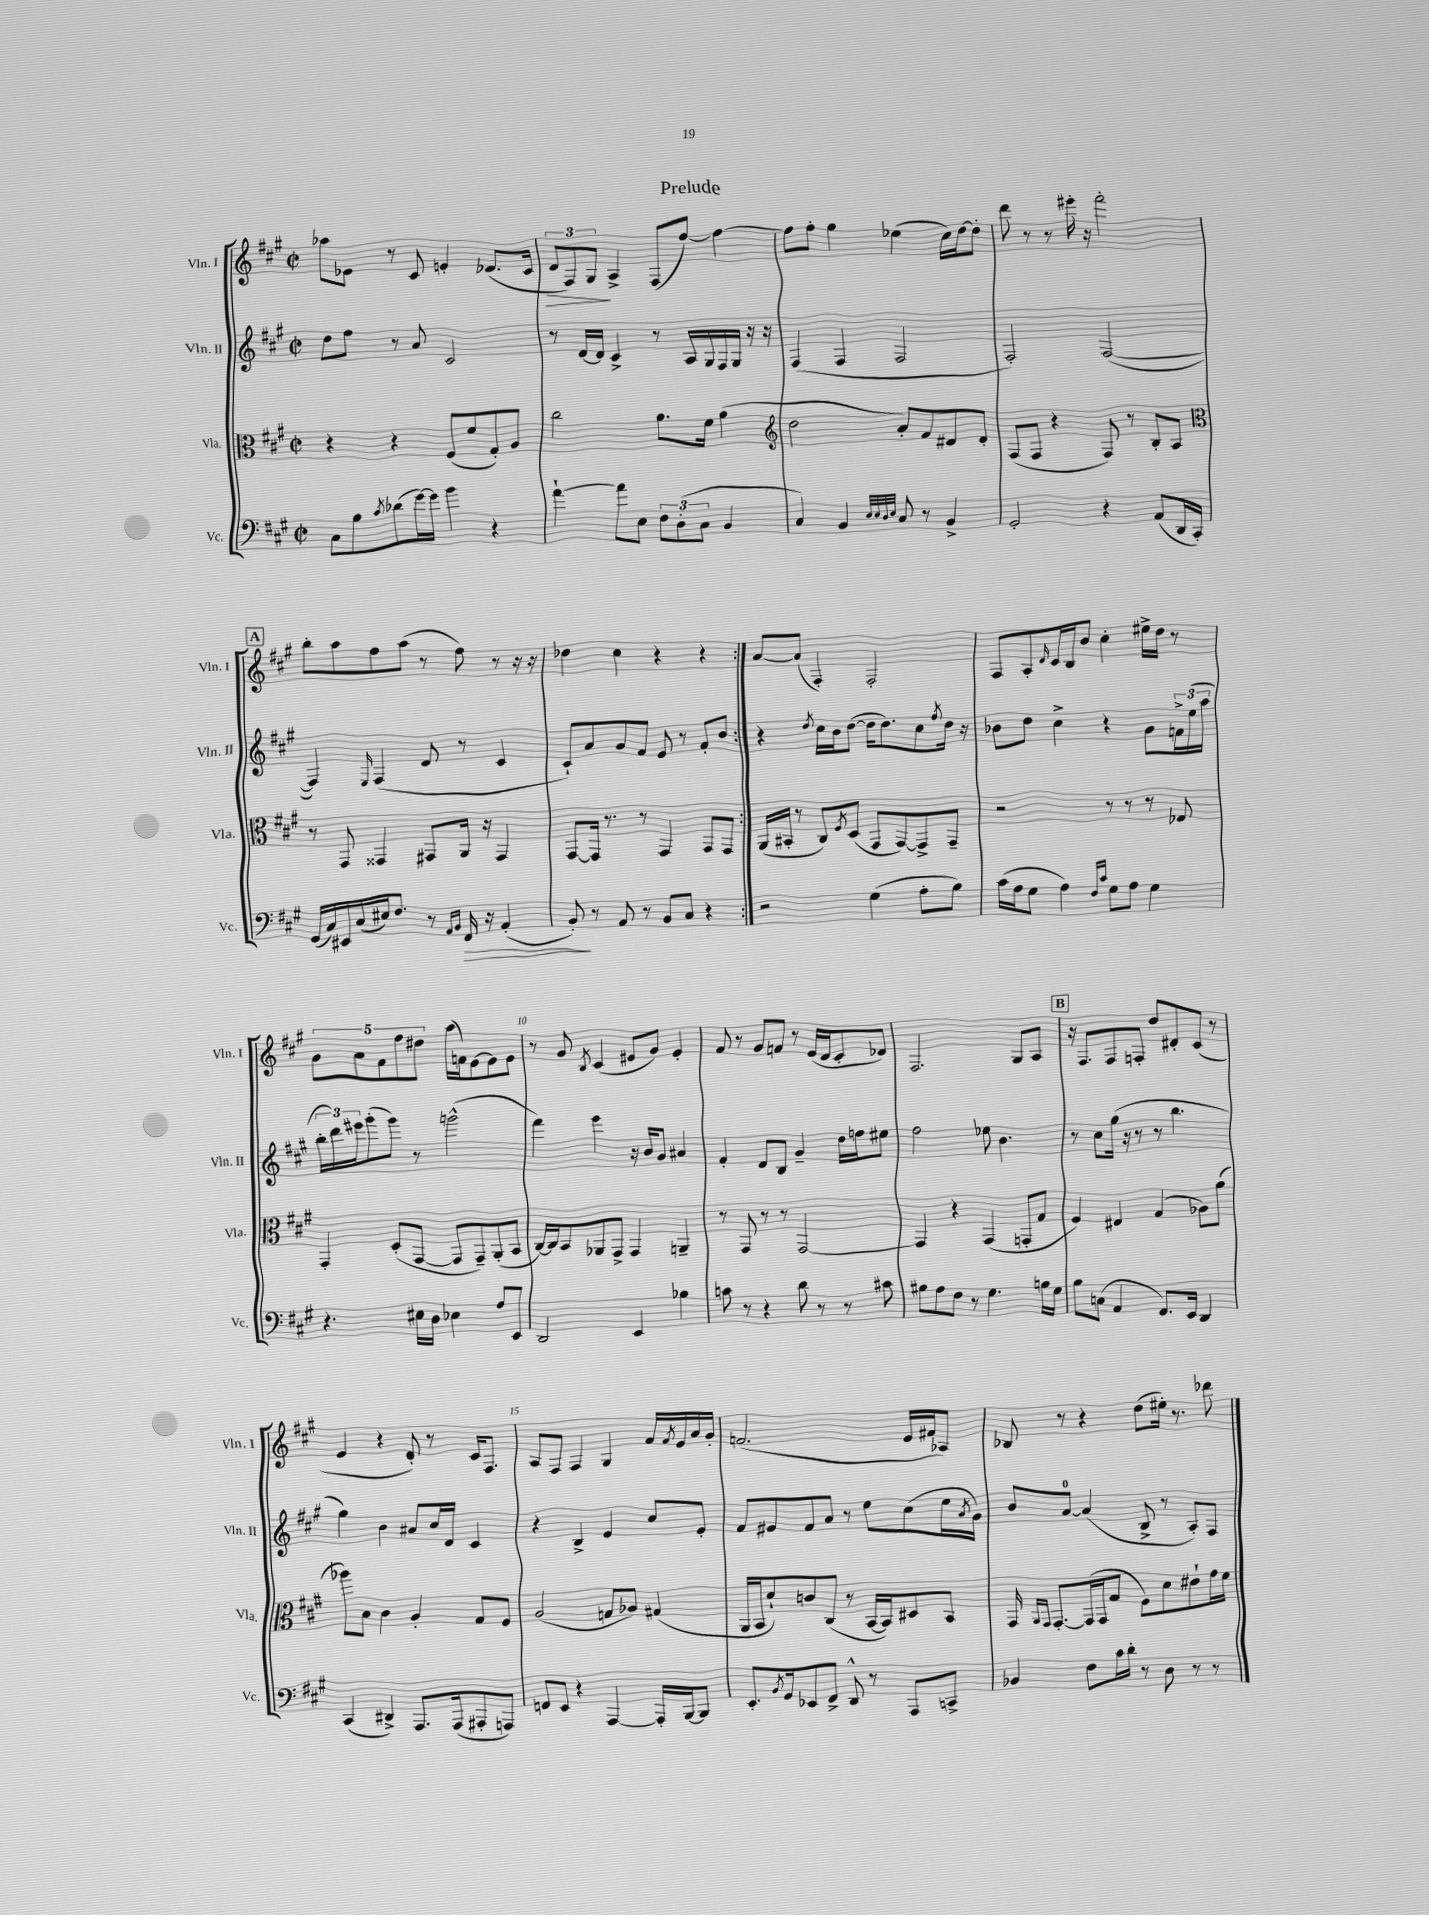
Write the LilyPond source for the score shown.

\header { title = "Prelude" }
<<
\new StaffGroup <<
\new Staff = "s0" \with { instrumentName = "Vln. I" shortInstrumentName = "Vln. I" } {
    \clef treble \key a \major \defaultTimeSignature \time 2/2
    \repeat volta 2 { aes''8 ees'8 r8 cis'8 e'4-. des'8.( cis'16 |
    \tuplet 3/2 { d'8\> fis8) gis8\! } a4-> fis8( fis''8~) fis''4~ |
    fis''8 fis''8-. gis''4 ees''4( cis''16) d''16~ d''8-. |
    d'''8 r8 r8 eis'''16-. r16 fis'''2-. |
    \mark \markup { \box "A" } b''8-. a''8 fis''8 a''8( r8 fis''8) r8 r16 r16 |
    des''4 cis''4 r4 r4 | }
    a'8~ a'8( fis4-.) fis2-. |
    fis8 a8-. \grace { d'16 } cis'16 b16 b'8 cis''4-. eis''16-> d''16 r8 |
    \tuplet 5/4 { gis'8 a'8 fis'8 fis''8 dis''8 } a''16( f'16) e'8~ e'8 e'8 |
    r8 gis'8 \acciaccatura { b8 } cis'4( eis'8 gis'8) eis'4-. |
    fis'8 r8 gis'8 f'8 r8 e'16( d'16 cis'8-. des'8) |
    fis2. gis8 a8 |
    \mark \markup { \box "B" } r16 fis8. fis8 f8-. d''8 dis'8-. cis'8( r8 |
    e'4 r4 d'8-.) r8 cis'16 fis8. |
    a8 fis8 fis4 gis4 fis'16 \acciaccatura { fis'8 } e'16 a'16 gis'16-. |
    f'2.( e'16 fis'16 aes8) |
    bes8 r8 r4 d''8( eis''16-.) r8. des'''8 \bar "|." |
}
\new Staff = "s1" \with { instrumentName = "Vln. II" shortInstrumentName = "Vln. II" } {
    \clef treble \key a \major \defaultTimeSignature \time 2/2
    \repeat volta 2 { d''8 fis''8 r8 a'8 cis'2 |
    r8 d'16~ d'16 cis'4-> r8 a16 gis16 fis16 gis16 r16 r16 |
    fis4( fis4 fis2 |
    fis2-.) fis2~( |
    \mark \markup { \box "A" } fis4) \grace { e16 } fis4( d'8 r8 cis'4 |
    cis'8-!) a'8 gis'8 fis'8 e'8 r8 fis'8-. b'8 | }
    r4 \acciaccatura { d''8 } cis''16 b'16 d''8~( d''16 d''8.) cis''8 \acciaccatura { fis''8 } d''16 r16 |
    bes'8 d''8 cis''4-> r4 gis'8 \tuplet 3/2 { f'16-> e''16( a''16 } |
    \tuplet 3/2 { b''16-. d'''16) eis'''16 } gis'''8-.( gis'''8) r8 g'''2-^( |
    fis'''4) e'''4 r16 b'16 gis'8 ais'4 |
    fis'4-. d'8 b8 gis'4-- d''16 f''16 eis''8 |
    fis''2 ees''8 b'4. |
    \mark \markup { \box "B" } r8 cis''8 gis''16( r16 r8 r8 b''4. |
    gis''4) b'4 ais'8 cis''16 d'16 cis'4 |
    r4 b4-> e'4 cis''8 e'8-. |
    fis'8 eis'8 fis'8 a'8 r8 e''8 cis''8( e''16 \acciaccatura { a'8 } gis'16) |
    b'8 a'8-0~ a'4( b8-> r8 a8-.) fis8 \bar "|." |
}
\new Staff = "s2" \with { instrumentName = "Vla." shortInstrumentName = "Vla." } {
    \clef alto \key a \major \defaultTimeSignature \time 2/2
    \repeat volta 2 { r4 r4 fis8( fis'8 gis8-.) a8 |
    cis''2 a'8. fis'16 a'4( |
    \clef treble d''2 a'8-.) fis'8 dis'8 dis'8-. |
    fis8( fis8 r4 fis8) r8 b8-. a8 |
    \mark \markup { \box "A" } \clef alto r8 gis,8 gisis,4 gis,8 a,16 r16 gis,4 |
    gis,8~ gis,16 r8. r8 gis,4 gis,8 gis,8 | }
    a,16( bis,16-. r8 cis8) \acciaccatura { fis8 } d8( gis,8 gis,8~) gis,8-> gis,8-- |
    r2 r8 r8 r8 ees8 |
    gis,4-. d8-.( gis,8~ gis,8 gis,8--) a,8-.( b,8 |
    cis16~) cis16 b,8 aes,8 gis,8-> gis,4 a,4-- |
    r8 gis,8 r8 r8 gis,2~ |
    gis,4 r4 gis,4( g,8-. gis8 |
    \mark \markup { \box "B" } fis4) eis4 gis4( aes8) a'8( |
    aes''8) b8 cis'4 a4-. gis8 fis8 |
    a2( g8 aes8) gis4( |
    a,16 b,16 d'8-!) c'8 cis8( r8 b,16~ b,16) dis8 b,8 |
    gis,16 \grace { a,16 gis,16 } gis,8.~-. gis,16( gis,16 gis8 fis8) d'8 eis'8-! gis'16 fis'16 \bar "|." |
}
\new Staff = "s3" \with { instrumentName = "Vc." shortInstrumentName = "Vc." } {
    \clef bass \key a \major \defaultTimeSignature \time 2/2
    \repeat volta 2 { cis8 b8 \acciaccatura { cis'8 } des'8( gis'16~) gis'16 b'4 r4 |
    a'4~-! a'8 e8 \tuplet 3/2 { fis8 d8-.( cis8 } b,4 |
    cis4) b,4 \grace { e32 e32 d32 e32 } cis8 r8 b,4-> |
    gis,2-. r4 a,8( d,16 cis,16-.) |
    \mark \markup { \box "A" } gis,16( cis16) eis,16 cis16( eis16) fis8. r8 \grace { a,16 b,16 } fis,16\> r16 a,4-.( |
    b,8-.\!) r8 a,8 r8 b,8 cis8 r4 | }
    r2 gis4( a8-. b8) |
    cis'16( a16 gis8 a4) \grace { fis16 cis'16 } gis8 a8 gis4 |
    r4. eis16 d16 ees4 a8 e,8 |
    d,2 e,4 bes4 |
    c'8 r8 r4 d'8 r8 r8 cis'8 |
    bis8 a8 fis8 r8 gis4. b16 gis16 |
    \mark \markup { \box "B" } b8 c8( a,4 fis,8.) e,16 d,4 |
    cis,4( dis,4->) a,,8. a,,16( ais,,8-. a,,8) |
    f,8 e,8 r4 a,,4~ a,,16-. b,,16~ b,,8 |
    e,8.-. \acciaccatura { b,8 } gis,16 ees,8 fis,8-> d,8-^ r8 a,,8 c,8-> |
    bes,4 fis8 cis'16 d'16-. r8 d8 r8 r8 \bar "|." |
}
>>
>>
\layout { \context { \Score \override BarNumber.break-visibility = ##(#f #t #t) barNumberVisibility = #(every-nth-bar-number-visible 5) } }
